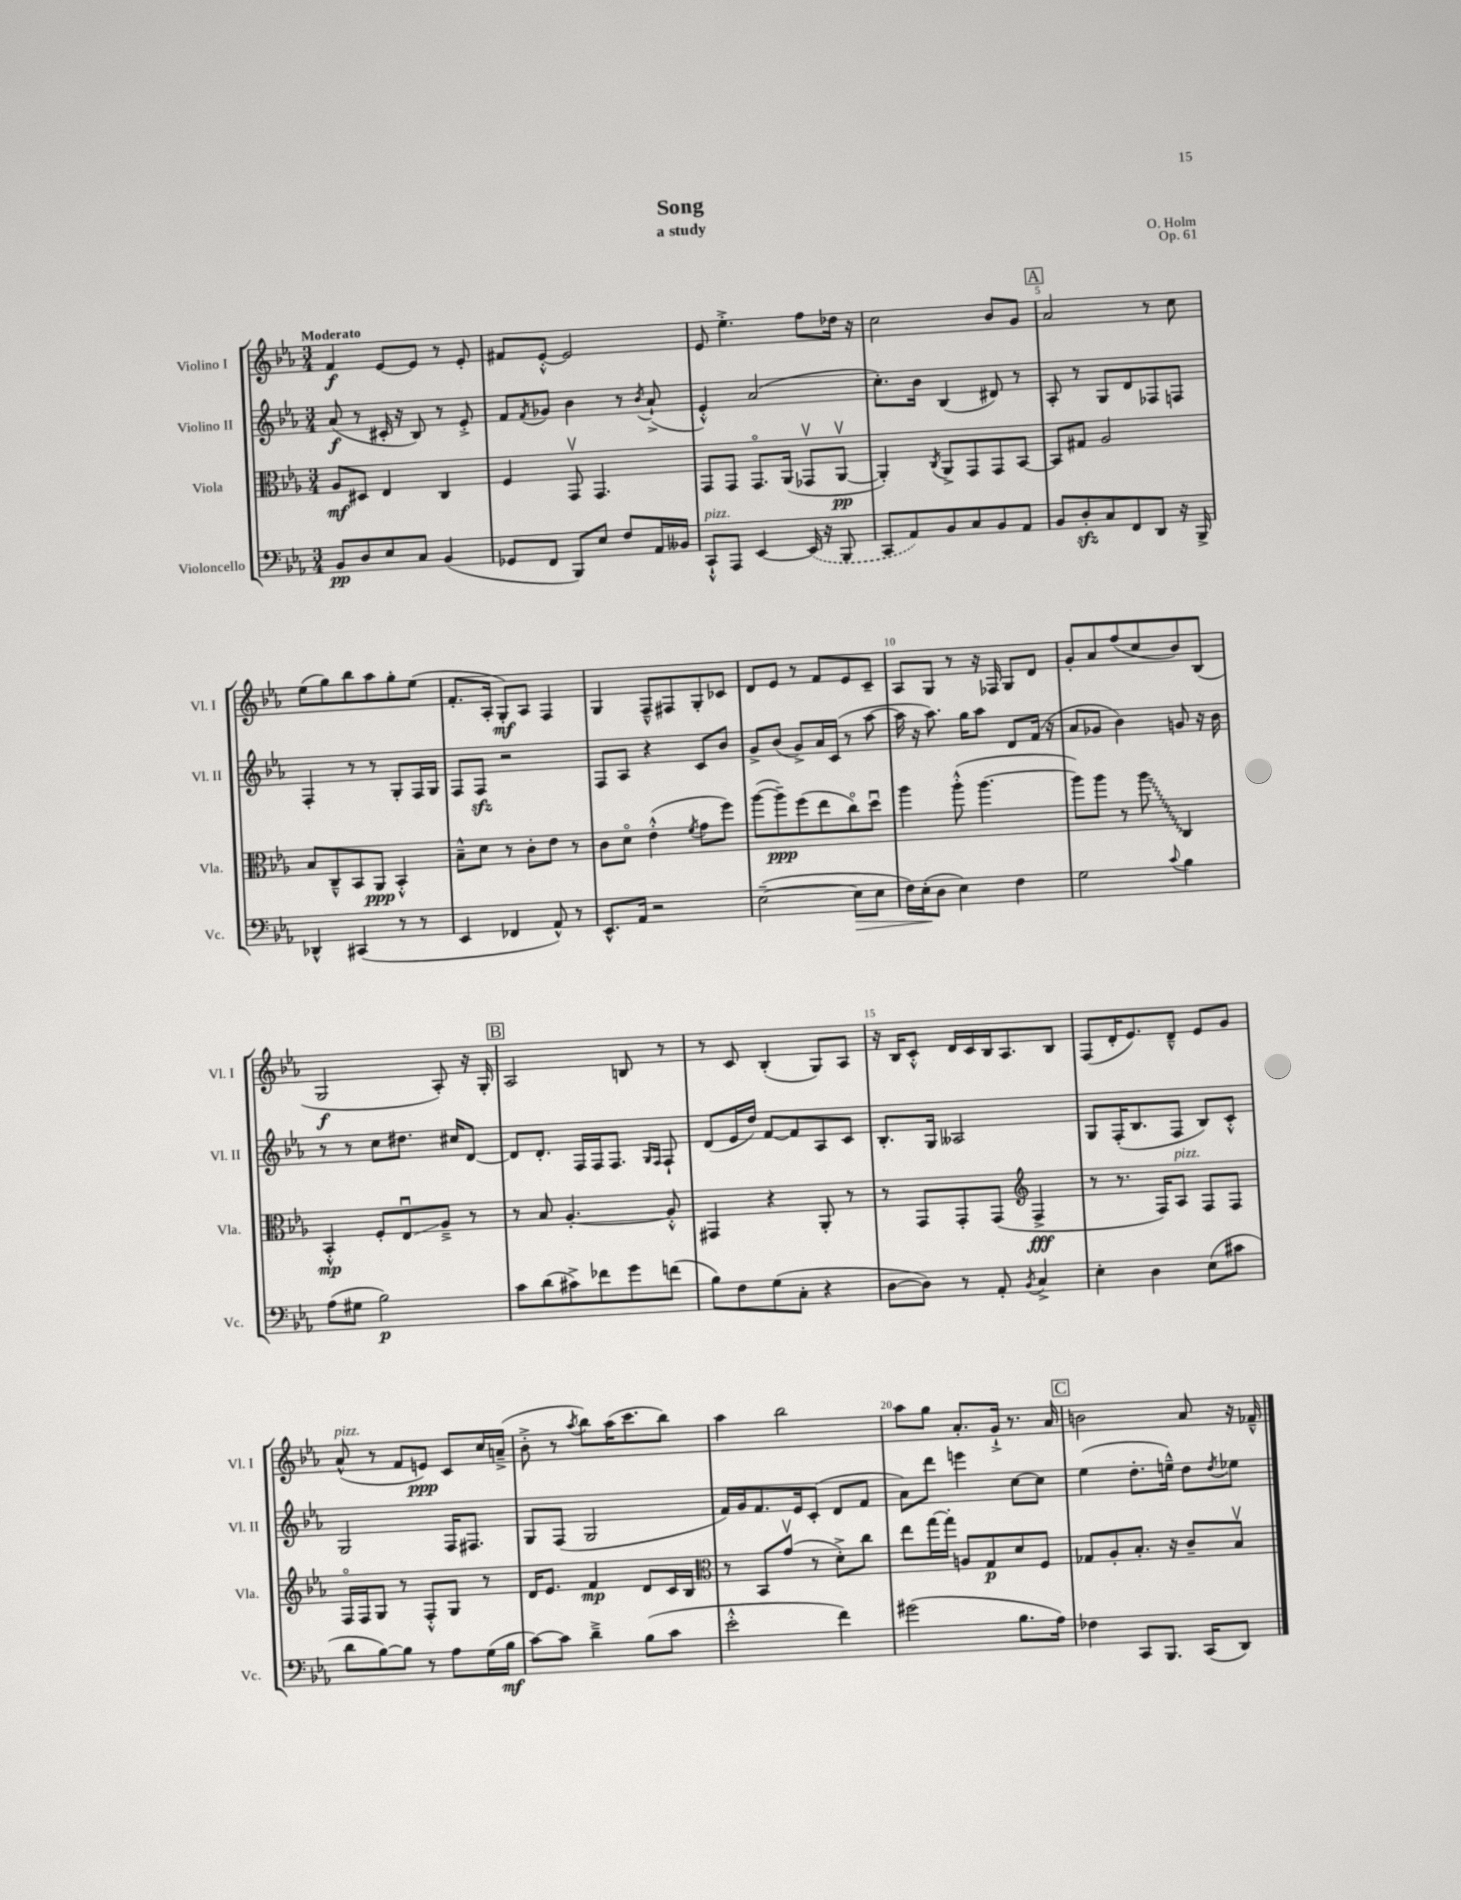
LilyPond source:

\header { title = "Song" composer = "O. Holm" subtitle = "a study" opus = "Op. 61" }
<<
\new StaffGroup <<
\new Staff = "s0" \with { instrumentName = "Violino I" shortInstrumentName = "Vl. I" } {
    \clef treble \key ees \major \numericTimeSignature \time 3/4 \tempo "Moderato"
    f'4\f ees'8~ ees'8 r8 ees'8-. |
    fis'8 ees'8~-.-^ ees'2 |
    ees'8 ees''4.-.-> f''8 des''16 r16 |
    c''2 bes'8 g'8 |
    \mark \markup { \box "A" } aes'2 r8 c''8 |
    ees''8( g''8) bes''8 aes''8 g''8-. ees''8( |
    f'8.-. aes16-. g8-.\mf) aes8 f4 |
    g4 f8---^ fis8 g8-. ces'8 |
    d'8 ees'8 r8 f'8 ees'8 c'8-- |
    aes8 g8 r8 r16 fes16 g8 d'8 |
    g'8-. aes'8 f''8( c''8 bes'8) bes8( |
    g2\f aes8-.) r16 g16-. |
    \mark \markup { \box "B" } aes2 b8 r8 |
    r8 c'8 bes4-.( g8) aes8 |
    r16 bes16 c'8-.-^ d'16 c'16 bes16 aes8. bes8 |
    f8( d'16-. ees'8.) d'8---^ ees'8 g'8 |
    aes'8-^^\markup { \italic "pizz." }( r8 f'8 e'8\ppp) c'8 c''16 a'16--->( |
    bes'8-.-> r8 \acciaccatura { aes''8 } bes''8) aes''16( c'''8. bes''8) |
    aes''4 bes''2 |
    aes''8 g''8 aes'8.-. g'16-!-> r8. aes'16 |
    \mark \markup { \box "C" } b'2 aes'8 r16 fes'16---^ \bar "|." |
}
\new Staff = "s1" \with { instrumentName = "Violino II" shortInstrumentName = "Vl. II" } {
    \clef treble \key ees \major \numericTimeSignature \time 3/4
    aes'8\f( r8 cis'16-. r16 bes8) r8 ees'8-.-> |
    f'8 \acciaccatura { f'8 } ges'8 bes'4 r8 \acciaccatura { bes'8 } aes'8-!->( |
    ees'4-.-^) aes'2( |
    c''8.-.) bes'16 bes4( dis'8) r8 |
    \mark \markup { \box "A" } aes8-. r8 g8 d'8 fes8 f8 |
    f4-. r8 r8 g8-. f16 g16 |
    f8 f8\sfz r2 |
    f8 aes8 r4 c'8 bes'8 |
    g'8-> bes'8( g'8->) aes'16 c'16( r8 aes''8~ |
    aes''16 r16 aes''8.) g''16 aes''8 d'8 f'16( r16 |
    aes'8 ges'8 bes'4) g'8 r16 bes'16 |
    r8 r8 c''8 dis''8. cis''16 d'8~ |
    \mark \markup { \box "B" } d'8 d'8.-. f16 f16 f8. \grace { g16 f16 } f8-! |
    d'8( ees'16 d''16) f'8~ f'8 aes8 c'8 |
    bes8.-. g16 aeses2 |
    g8 f16-.( bes8. f8 bes8) c'8-.-^ |
    g2 f16 fis8. |
    g8 f8( g2 |
    f'16) g'16 f'8. ees'16 c'8-.( d'8 f'8 |
    aes'8) d'''8 e'''4 c''8~ c''8 |
    \mark \markup { \box "C" } ees''4( d''8.-. e''16---^) d''8 \acciaccatura { d''8 } ees''8 \bar "|." |
}
\new Staff = "s2" \with { instrumentName = "Viola" shortInstrumentName = "Vla." } {
    \clef alto \key ees \major \numericTimeSignature \time 3/4
    aes8\mf dis8 ees4 c4 |
    f4 g,8\upbow g,4. |
    g,8 g,8 g,8.\flageolet aes,16( ges,8\upbow aes,8~\upbow\pp |
    aes,4-.) \acciaccatura { c8 } aes,8-> g,8 g,8 bes,8~ |
    \mark \markup { \box "A" } bes,8 gis8 aes2 |
    bes8 c8---^ bes,8 aes,8\ppp bes,4-.-^ |
    bes8---^ d'8 r8 c'8-. ees'8 r8 |
    c'8 d'8\flageolet ees'4-.-^( \acciaccatura { f'8 } g'8 f''8) |
    aes''8~( aes''8--\ppp) f''8( ees''8 c''8\flageolet) d''8\downbow |
    aes''4 aes''8-.-^( aes''4.~ |
    aes''8) aes''8 r8 \once \override Glissando.style = #'zigzag aes''8\glissando c4 |
    bes,4-.-^\mp f8-. ees8\downbow\glissando aes8---> r8 |
    \mark \markup { \box "B" } r8 bes8 aes4.~-. aes8-.-^ |
    gis,4 r4 aes,8-. r8 |
    r8 g,8 g,8-. g,8( \clef treble f4->\fff |
    r8 r8. f16) aes8^\markup { \italic "pizz." } f8 f8 |
    f16\flageolet f16 g8 r8 f8-.-^ g8 r8 |
    d'16 ees'8. f'4\mp d'8 c'16 bes16 |
    \clef alto r8 bes,8 g'8\upbow( r8 d'8-.->) c''8 |
    ees''8 g''16~ g''16-. a8 g8\p d'8 f8 |
    \mark \markup { \box "C" } ges8 aes8-. bes8.-. r16 c'8-- bes8\upbow \bar "|." |
}
\new Staff = "s3" \with { instrumentName = "Violoncello" shortInstrumentName = "Vc." } {
    \clef bass \key ees \major \numericTimeSignature \time 3/4
    bes,8\pp d8 ees8 c8 bes,4( |
    ges,8 f,8 bes,,8) ees8 f8 aes,16 beses,16 |
    c,8-!-^^\markup { \italic "pizz." } aes,,8 ees,4~ \once \slurDashed ees,16( r16 bes,,8 |
    c,8 aes,8) bes,8 c8 bes,8 aes,8 |
    \mark \markup { \box "A" } bes,8 d8-.\sfz c8 f,8 d,8 r16 bes,,16-> |
    des,4-^ cis,4( r8 r8 |
    ees,4 fes,4 aes,8-^) r8 |
    ees,8.-^ aes,16 r2 |
    ees2~--( ees8\> ees8 |
    f16) ees16-.\!( d8 ees4) f4 |
    g2 \appoggiatura { c'8 } bes4 |
    aes8( gis8 bes2\p) |
    \mark \markup { \box "B" } c'8 d'8( cis'8->) fes'8 g'8 f'8( |
    bes8) f8 g8( c8-. r4 |
    d8~ d8) r8 aes,8-. \acciaccatura { bes,8 } c4-> |
    ees4-. d4 ees8( cis'8 |
    d'8 bes8~) bes8 r8 aes8 g16( bes16\mf |
    c'8~) c'8 d'4---> bes8( c'8 |
    ees'2-.-^ f'4) |
    gis'2( bes8. aes16) |
    \mark \markup { \box "C" } fes4 c,8 bes,,8. c,16( d,8) \bar "|." |
}
>>
>>
\layout { \context { \Score \override BarNumber.break-visibility = ##(#f #t #t) barNumberVisibility = #(every-nth-bar-number-visible 5) } }
